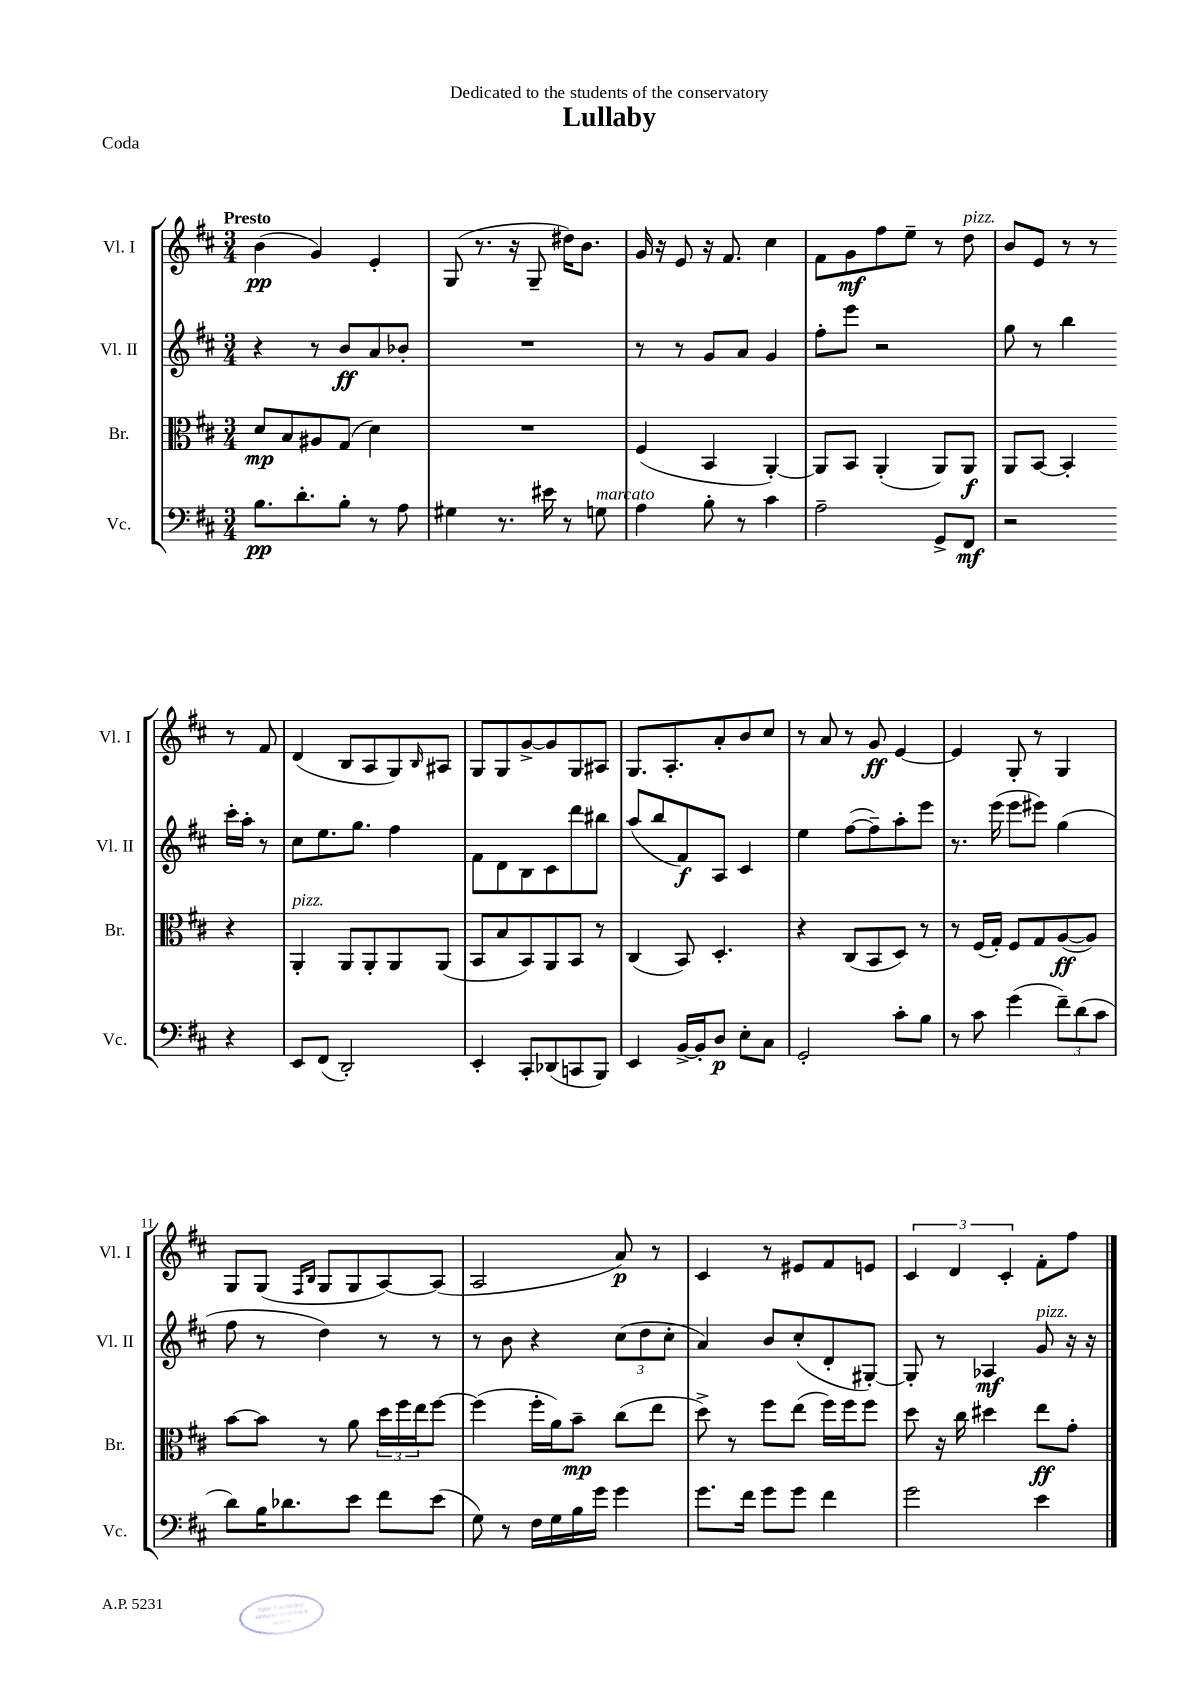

**kern	**dynam	**kern	**dynam	**kern	**dynam	**kern	**dynam
*part4	*part4	*part3	*part3	*part2	*part2	*part1	*part1
*staff4	*staff4	*staff3	*staff3	*staff2	*staff2	*staff1	*staff1
*I"Vc.	*	*I"Br.	*	*I"Vl. II	*	*I"Vl. I	*
*I'Vc.	*	*I'Br.	*	*I'Vl. II	*	*I'Vl. I	*
*clefF4	*	*clefC3	*	*clefG2	*	*clefG2	*
*k[f#c#]	*	*k[f#c#]	*	*k[f#c#]	*	*k[f#c#]	*
*M3/4	*	*M3/4	*	*M3/4	*	*M3/4	*
=1	=1	=1	=1	=1	=1	=1	=1
!	!	!	!	!	!	!LO:TX:a:B:t=Presto	!
8.B\L	pp	8d/L	mp	4r	.	(4b\	pp
.	.	8B/	.	.	.	.	.
8.d'\	.	.	.	.	.	.	.
.	.	8A#X/	.	8r	.	4g/)	.
8B'\J	.	(8G/J	.	8b/L	ff	.	.
8r	.	4d\)	.	8a/	.	4e'/	.
8A\	.	.	.	8b-X'/J	.	.	.
=2	=2	=2	=2	=2	=2	=2	=2
4G#X\	.	2.r	.	2.r	.	(8G/	.
.	.	.	.	.	.	8.r	.
8.r	.	.	.	.	.	.	.
.	.	.	.	.	.	16r	.
.	.	.	.	.	.	8G~/	.
16e#X\	.	.	.	.	.	.	.
8r	.	.	.	.	.	16dd#X\KL)	.
.	.	.	.	.	.	8.b\J	.
!LO:TX:a:i:t=marcato	!	!	!	!	!	!	!
8Gn\	.	.	.	.	.	.	.
=3	=3	=3	=3	=3	=3	=3	=3
4A\	.	(4F#/	.	8r	.	16g/	.
.	.	.	.	.	.	16r	.
.	.	.	.	8r	.	8e/	.
8B'\	.	4BB/	.	8g/L	.	16r	.
.	.	.	.	.	.	8.f#/	.
8r	.	.	.	8a/J	.	.	.
4c#\	.	[4AA'/)	.	4g/	.	4cc#\	.
=4	=4	=4	=4	=4	=4	=4	=4
2A~\	.	8AA/L]	.	8ff#'\L	.	8f#\L	.
.	.	8BB/J	.	8eee\J	.	8g\	mf
.	.	(4AA'/	.	2r	.	8ff#\	.
.	.	.	.	.	.	8ee~\J	.
8GG^/L	.	8AA/L)	.	.	.	8r	.
!	!	!	!	!	!	!LO:TX:a:i:t=pizz.	!
8FF#/J	mf	8AA/J	f	.	.	8dd\	.
=5	=5	=5	=5	=5	=5	=5	=5
2r	.	8AA/L	.	8gg\	.	8b/L	.
.	.	[8BB/J	.	8r	.	8e/J	.
.	.	4BB'/]	.	4bb\	.	8r	.
.	.	.	.	.	.	8r	.
4r	.	4r	.	16ccc#'\LL	.	8r	.
.	.	.	.	16aa'\JJ	.	.	.
.	.	.	.	8r	.	8f#/	.
!!LO:LB:g=z
=6	=6	=6	=6	=6	=6	=6	=6
!	!	!LO:TX:a:i:t=pizz.	!	!	!	!	!
8EE/L	.	4AA'/	.	8cc#\L	.	(4d/	.
(8FF#/J	.	.	.	8.ee\	.	.	.
2DD'/)	.	8AA/L	.	.	.	8B/L	.
.	.	.	.	8.gg\J	.	.	.
.	.	8AA'/	.	.	.	8A/	.
.	.	8AA/	.	4ff#\	.	8G/)	.
.	.	.	.	.	.	16qqB/	.
.	.	(8AA/J	.	.	.	8A#X/J	.
=7	=7	=7	=7	=7	=7	=7	=7
4EE'/	.	8BB/L	.	8f#\L	.	8G/L	.
.	.	8B/	.	8d\	.	8G/	.
8CC#'/L	.	8BB/)	.	8B\	.	[8g^/	.
(8DD-X/	.	8AA/	.	8c#\	.	8g/]	.
8CCn/	.	8BB/J	.	8ddd\	.	8G/	.
8BBB/J)	.	8r	.	8bb#X\J	.	8A#X/J	.
=8	=8	=8	=8	=8	=8	=8	=8
4EE/	.	(4C#/	.	(8aa/L	.	8.G/L	.
.	.	.	.	8bb/	.	.	.
.	.	.	.	.	.	8.A'/	.
[16BB^/LL	.	8BB/)	.	8f#/)	f	.	.
16BB'/J]	.	.	.	.	.	.	.
8D/J	p	4.D'/	.	8A/J	.	8a'/	.
8E'\L	.	.	.	4c#/	.	8b/	.
8C#\J	.	.	.	.	.	8cc#/J	.
=9	=9	=9	=9	=9	=9	=9	=9
2GG'/	.	4r	.	4ee\	.	8r	.
.	.	.	.	.	.	8a/	.
.	.	(8C#/L	.	([8ff#\L	.	8r	.
.	.	8BB/	.	8ff#~\])	.	8g/	ff
8c#'\L	.	8D/J)	.	8aa'\	.	[4e/	.
8B\J	.	8r	.	8eee\J	.	.	.
=10	=10	=10	=10	=10	=10	=10	=10
8r	.	8r	.	8.r	.	4e/]	.
8c#\	.	(16F#/LL	.	.	.	.	.
.	.	16G'/JJ)	.	(16eee\	.	.	.
(4g\	.	8F#/L	.	8eee\L	.	8G'/	.
.	.	8G/	.	8eee#X\J)	.	8r	.
12f#~\L)	.	([8A/	ff	(4gg\	.	4G/	.
(12d\	.	.	.	.	.	.	.
.	.	8A/J])	.	.	.	.	.
12c#\J	.	.	.	.	.	.	.
!!LO:LB:g=z
=11	=11	=11	=11	=11	=11	=11	=11
8d\L)	.	[8b\L	.	8ff#\	.	8G/L	.
16B\K	.	8b\J]	.	8r	.	(8G/J	.
8.d-X\	.	.	.	.	.	.	.
.	.	.	.	.	.	16qqF#/LL	.
.	.	.	.	.	.	16qqB/JJ	.
.	.	8r	.	4dd\)	.	8G/L	.
8e\J	.	8a\	.	.	.	8G/	.
8f#\L	.	24dd\LL	.	8r	.	[8A/)	.
.	.	24ff#\	.	.	.	.	.
.	.	24ee\J	.	.	.	.	.
(8e\J	.	[8ff#\J	.	8r	.	(8A/J]	.
=12	=12	=12	=12	=12	=12	=12	=12
8G\)	.	(4ff#\]	.	8r	.	2A/	.
8r	.	.	.	8b\	.	.	.
16F#\LL	.	16ff#'\LL	.	4r	.	.	.
16G\	.	16a\J)	.	.	.	.	.
16B\	.	8b~\J	mp	.	.	.	.
16g\JJ	.	.	.	.	.	.	.
4g\	.	(8cc#\L	.	(12cc#\L	.	8a/)	p
.	.	.	.	12dd\	.	.	.
.	.	8ee\J	.	.	.	8r	.
.	.	.	.	12cc#'\J	.	.	.
=13	=13	=13	=13	=13	=13	=13	=13
8.g\L	.	8dd^\)	.	4a/)	.	4c#/	.
.	.	8r	.	.	.	.	.
16f#\Jk	.	.	.	.	.	.	.
8g\L	.	8ff#\L	.	8b/L	.	8r	.
8g\J	.	(8ee\J	.	(8cc#'/	.	8e#X/L	.
4f#\	.	16ff#\LL)	.	8d'/	.	8f#/	.
.	.	16ff#\J	.	.	.	.	.
.	.	8ff#\J	.	[8G#X'/J)	.	8en/J	.
=14	=14	=14	=14	=14	=14	=14	=14
2g\	.	8dd\	.	8G#'/]	.	6c#/	.
.	.	16r	.	8r	.	.	.
.	.	.	.	.	.	6d/	.
.	.	16cc#\	.	.	.	.	.
.	.	4dd#X\	.	4A-X/	mf	.	.
.	.	.	.	.	.	6c#'/	.
!	!	!	!	!LO:TX:a:i:t=pizz.	!	!	!
4e\	.	8ee\L	ff	8g/	.	8f#'\L	.
.	.	8g'\J	.	16r	.	8ff#\J	.
.	.	.	.	16r	.	.	.
==	==	==	==	==	==	==	==
*-	*-	*-	*-	*-	*-	*-	*-
